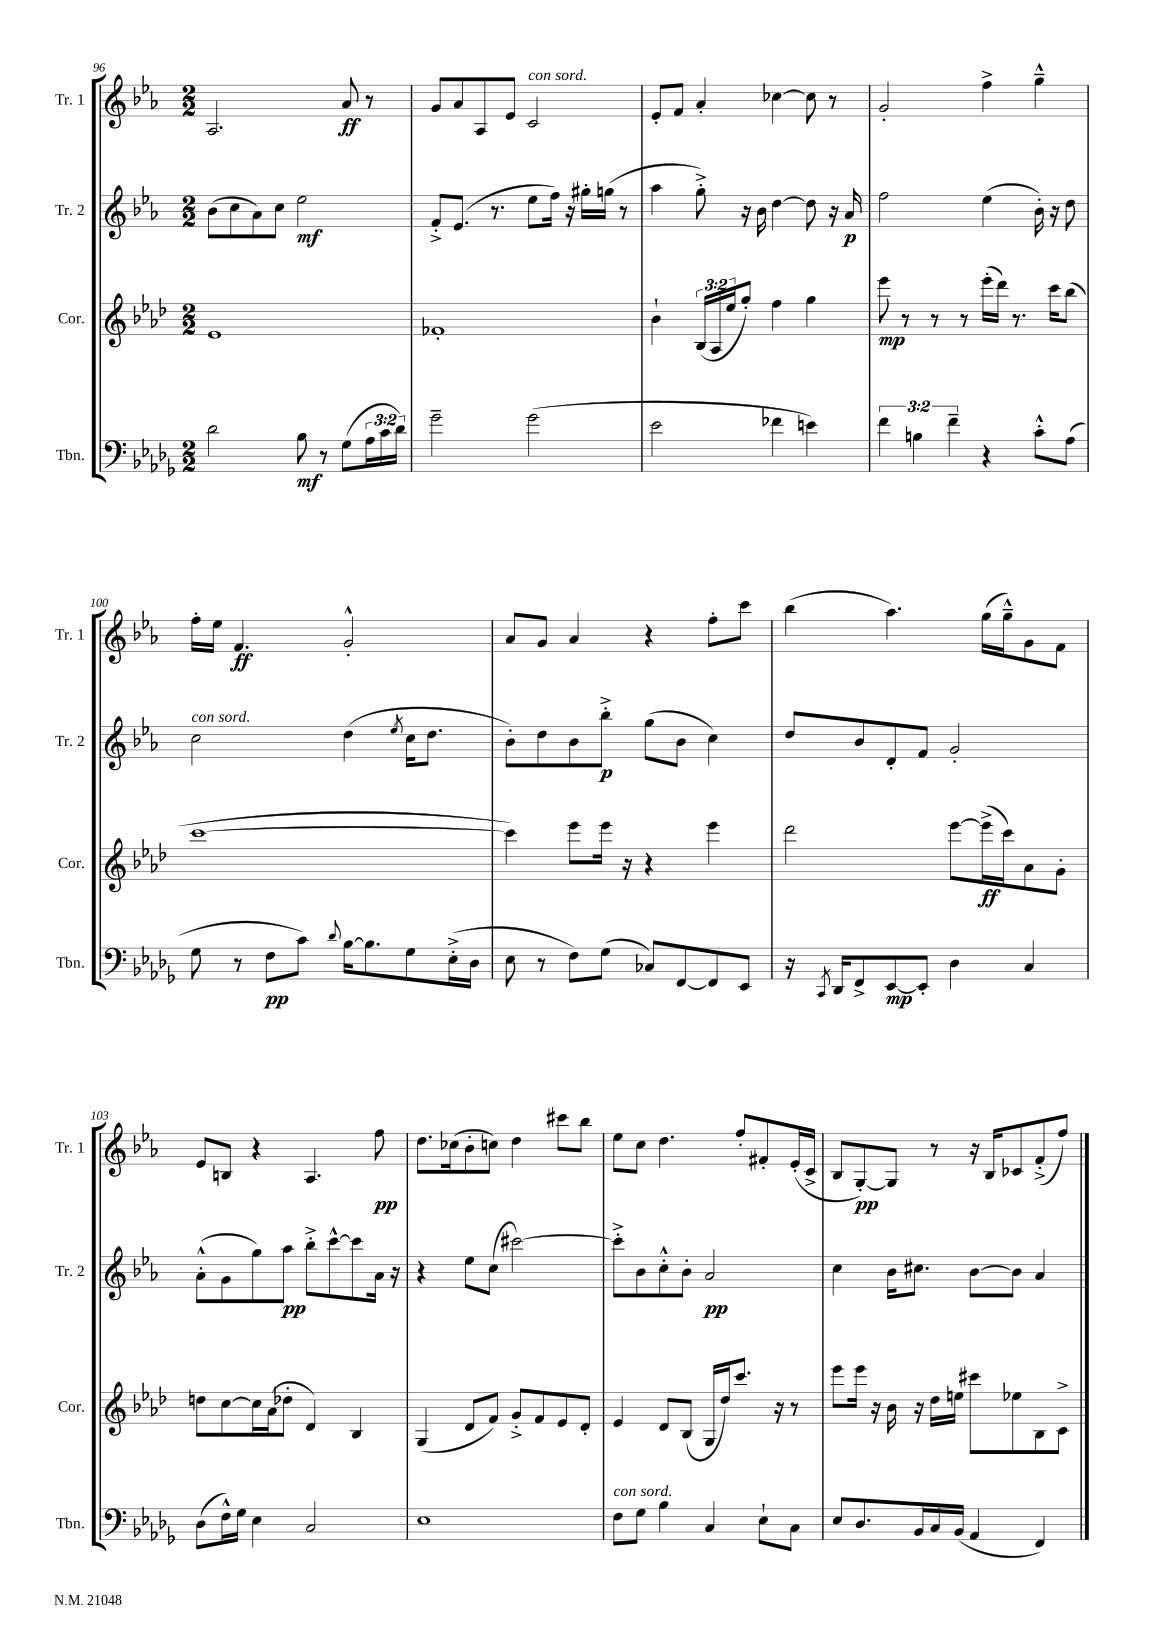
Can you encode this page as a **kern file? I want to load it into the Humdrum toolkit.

**kern	**kern	**kern	**kern
*staff4	*staff3	*staff2	*staff1
*clefF4	*clefG2	*clefG2	*clefG2
*k[b-e-a-d-g-]	*k[b-e-a-d-]	*k[b-e-a-]	*k[b-e-a-]
*M2/2	*M2/2	*M2/2	*M2/2
2d-	1e-	(8b-	2.A-
.	.	8cc	.
.	.	8a-)	.
.	.	8cc	.
8B-	.	2ee-	.
8r	.	.	.
(8G-	.	.	8a-
24A-	.	.	8r
24c	.	.	.
24d-)	.	.	.
=	=	=	=
2g-~	1f-'	8f'^	8g
.	.	(8.e-	8a-
.	.	.	8A-
.	.	8.r	.
.	.	.	8e-
(2g-	.	8ee-	2c
.	.	16ff)	.
.	.	16r	.
.	.	16gg#'	.
.	.	(16gg	.
.	.	8r	.
=	=	=	=
2e-	4b-`	4aa-	8e-'
.	.	.	8f
.	(24B-	8gg'^)	4a-'
.	24A-	.	.
.	24ee-	.	.
.	8gg')	16r	.
.	.	16b-	.
4f-	4ff	[4dd	[4cc-
4e)	4gg	8dd]	8cc-]
.	.	16r	8r
.	.	16a-	.
=	=	=	=
6f	8eee-	2ff	2g'
.	8r	.	.
6B	.	.	.
.	8r	.	.
6f~	.	.	.
.	8r	.	.
4r	(16eee-'	(4ee-	4ff^
.	16ddd-)	.	.
.	8.r	.	.
8c'^^	.	16b-')	4gg~^^
.	16ccc	16r	.
(8A-	(8bb-	8dd	.
=	=	=	=
8G-	[1ccc	2cc	16ff'
.	.	.	16ee-
8r	.	.	4.f
8F	.	.	.
8c)	.	.	.
8qqd-	.	.	.
[16B-	.	(4dd	2g'^^
8.B-]	.	.	.
.	.	8qee-	.
8G-	.	16cc	.
.	.	8.dd	.
(16E-'^	.	.	.
16D-	.	.	.
=	=	=	=
8E-	4ccc])	8b-')	8a-
8r	.	8dd	8g
8F)	8eee-	8b-	4a-
(8G-	16eee-	8bb-'^	.
.	16r	.	.
8C-)	4r	(8gg	4r
[8FF	.	8b-	.
8FF]	4eee-	4cc)	8ff'
8EE-	.	.	8ccc
=	=	=	=
16r	2ddd-	8dd	(4bb-
8qCC	.	.	.
16DD-	.	.	.
8FF^	.	8b-	.
[8EE-	.	8d'	4.aa-)
8EE-']	.	8f	.
4D-	[8eee-	2g'	.
.	(16eee-^]	.	(16gg
.	16ccc)	.	16gg~^^)
4C	8a-	.	8g
.	8g'	.	8f
=	=	=	=
(8D-	8dd	(8a-'^^	8e-
16F^^)	[8cc	8g	8B
16G-	.	.	.
4E-	16cc]	8gg)	4r
.	(16a-	.	.
.	8dd-'	8aa-	.
2C	4d-)	8bb-'^	4.A-
.	.	[8ccc^^	.
.	4B-	8ccc]	.
.	.	16a-	8ff
.	.	16r	.
=	=	=	=
1E-	(4G	4r	8.dd
.	.	.	(16cc-
.	8d-	8ee-	8b-'
.	8f)	(8cc	8cc)
.	8g'^	[2ccc#)	4dd
.	8f	.	.
.	8e-	.	8ccc#
.	8d-'	.	8bb-
=	=	=	=
8F	4e-	8ccc#'^]	8ee-
8G-	.	8b-	8cc
4B-	8d-	8cc'^^	4.dd
.	(8B-	8b-'	.
4C	16G	2a-	.
.	16dd-)	.	.
.	8.ccc	.	8ff'
8E-`	.	.	8f#'
.	16r	.	.
8C	8r	.	(16e-'
.	.	.	16c^
=	=	=	=
8E-	8eee-	4cc	8B-
8.D-	16eee-	.	[8G')
.	16r	.	.
.	16b-	16b-	8G]
16BB-	16r	8.cc#	.
16C	16dd-	.	8r
(16BB-	16ee	.	.
4AA-	8ccc#	[8b-	16r
.	.	.	16B-
.	8ee-	8b-]	8c-
4FF)	8B-	4a-	(8f'^
.	8c^	.	8ff)
==	==	==	==
*-	*-	*-	*-
